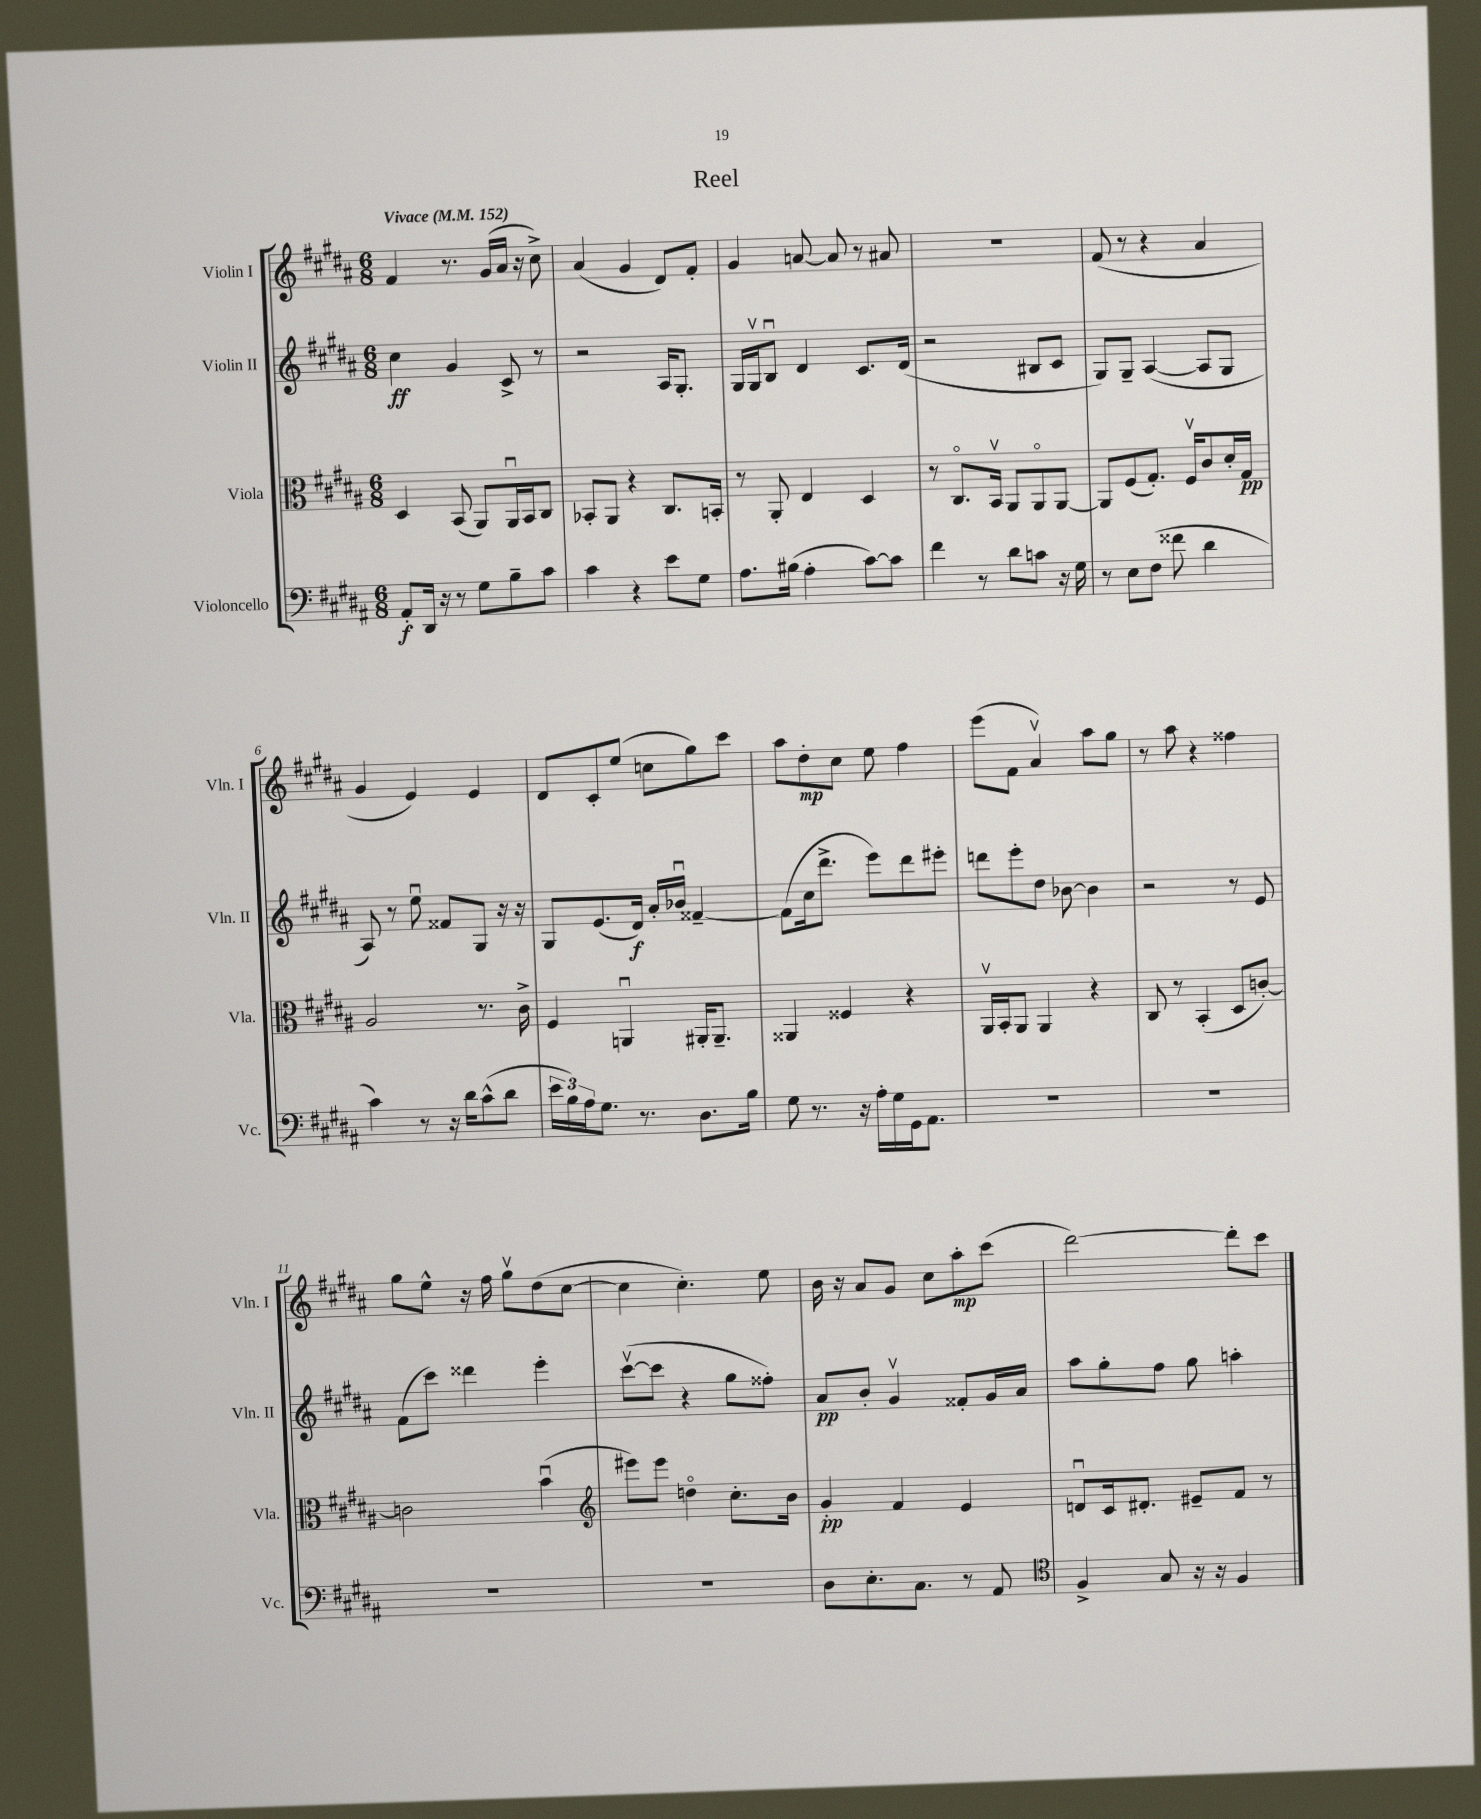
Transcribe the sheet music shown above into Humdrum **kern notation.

**kern	**kern	**kern	**kern
*staff4	*staff3	*staff2	*staff1
*clefF4	*clefC3	*clefG2	*clefG2
*k[f#c#g#d#a#]	*k[f#c#g#d#a#]	*k[f#c#g#d#a#]	*k[f#c#g#d#a#]
*M6/8	*M6/8	*M6/8	*M6/8
*MM152	*MM152	*MM152	*MM152
8AA#'	4D#	4cc#	4f#
16DD#	.	.	.
16r	.	.	.
8r	(8BB	4g#	8.r
8G#	8AA#)	.	.
.	.	.	(16g#
8B~	16AA#u	8c#^	16a#
.	16BB	.	16r
8c#	8C#	8r	8cc#^)
=	=	=	=
4c#	8BB-'	2r	(4a#
.	8AA#	.	.
4r	4r	.	4g#
8e	8.C#	16A#	8d#)
.	.	8.G#'	.
8G#	.	.	8f#'
.	16BB'	.	.
=	=	=	=
8.A#	8r	16G#	4g#
.	.	16G#v	.
.	8AA#'	8Bu	.
(16B#	.	.	.
4A#'	4E	4d#	[8a
.	.	.	8a]
[8c#)	4D#	8.c#	8r
8c#]	.	.	8a#
.	.	(16d#	.
=	=	=	=
4f#	8r	2r	2.r
.	8.C#o	.	.
8r	.	.	.
.	16BBv	.	.
8d#	8AA#	.	.
8c	8AA#o	8B#	.
16r	[8AA#	8c#	.
16G#	.	.	.
=	=	=	=
8r	8AA#]	8G#)	(8f#
8E	(8F#	8G#~	8r
(8F#	8.G#')	([4A#	4r
8f##	.	.	.
.	16F#v	.	.
4d#	8c#	8A#]	4a#
.	16d#'	8G#	.
.	16G#	.	.
=	=	=	=
4c#)	2A#	8A#)	4g#
.	.	8r	.
8r	.	8eeu	4e)
16r	.	8f##	.
16d#	.	.	.
(8c#^^	8.r	8G#	4e
8d#	.	16r	.
.	16c#^	16r	.
=	=	=	=
24e	4F#	8G#	8d#
24B)	.	.	.
24A#	.	.	.
8.G#	.	(8.e	8c#'
.	4AAu	.	(8ee
8.r	.	16d#)	.
.	.	16a#'	8cc
.	.	16b-u	.
8.D#	16AA#'	[4f##~	8gg#)
.	8.AA#~	.	.
.	.	.	8ccc#
16B	.	.	.
=	=	=	=
8G#	4AA##	(8f##]	8aa#
8.r	.	16cc#	8dd#'
.	.	8.ddd#^	.
.	4F##	.	8cc#
16r	.	.	.
16A#'	.	8eee)	8ee
16G#	.	.	.
16GG#	4r	8ddd#	4ff#
8.AA#	.	.	.
.	.	8eee#'	.
=	=	=	=
2.r	16AA#v	8ddd	(8eee
.	16BB'	.	.
.	8AA#	8eee'	8f#
.	4AA#	8dd#	4a#v)
.	.	[8b-	.
.	4r	4b-]	8aa#
.	.	.	8gg#
=	=	=	=
2.r	8C#	2r	8r
.	8r	.	8aa#
.	(4BB'	.	4r
.	8D#	8r	4ff##
.	[8c')	8e	.
=	=	=	=
2.r	2c]	(8f#	8gg#
.	.	8ccc#)	8ee^^
.	.	4ddd##	16r
.	.	.	16ff#
.	.	.	8gg#v
.	(4bu	4eee'	(8dd#
.	.	.	[8cc#
=	=	=	=
*	*clefG2	*	*
2.r	8eee#)	([8ccc#v	4cc#]
.	8eee#	8ccc#]	.
.	4ddo	4r	4.cc#')
.	8.cc#'	8gg#	.
.	.	8ff##')	8ee
.	16b	.	.
=	=	=	=
8D#	4g#'	8a#	16b
.	.	.	16r
8.E'	.	8b'	8a#
.	4f#	4g#v	8g#
8.C#	.	.	.
.	.	.	8cc#
8r	4e	8f##'	8aa#'
8AA#	.	16g#	(8ccc#
.	.	16a#	.
=	=	=	=
*clefC4	*	*	*
4F#^	8du	8aa#	[2ddd#)
.	16c#	8gg#'	.
.	8.d#'	.	.
8G#	.	8ff#	.
16r	8e#~	8gg#	.
16r	.	.	.
4F#	8f#	4aa'	8ddd#']
.	8r	.	8ccc#
==	==	==	==
*-	*-	*-	*-
